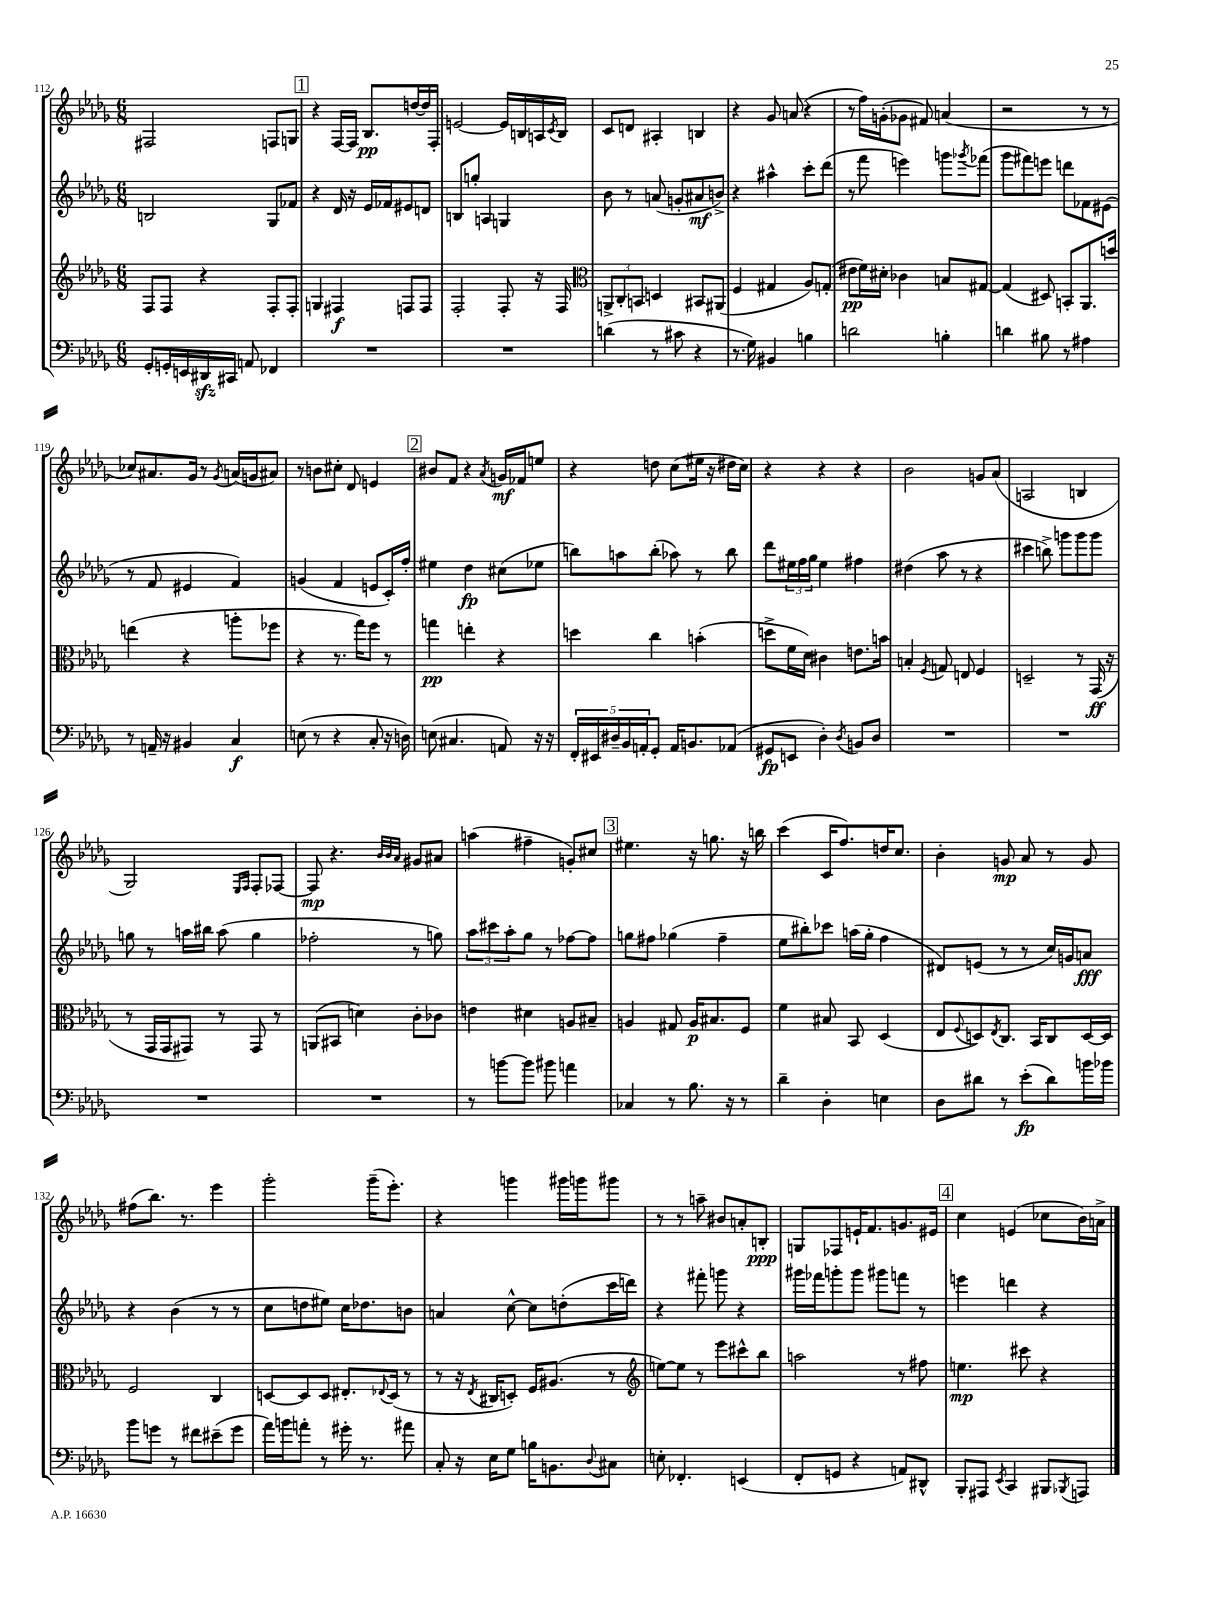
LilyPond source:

<<
\new StaffGroup <<
\new Staff = "s0" {
    \clef treble \key des \major \numericTimeSignature \time 6/8
    fis2 f8 g8 |
    \mark \markup { \box "1" } r4 f16~ f16 bes8.\pp d''16~ d''16 f16-. |
    e'2~ e'16 b16 a16 \acciaccatura { c'8 } b16 |
    c'8 d'8 ais4-. b4 |
    r4 ges'8 a'8( r4 |
    r8 f''16) g'16-.( ges'8 fis'8) a'4( |
    r2 r8 r8 |
    ces''8) ais'8. ges'16 r8 \acciaccatura { ges'8 } a'16( g'16 ais'8) |
    r8 b'8 cis''8-. des'8 e'4 |
    \mark \markup { \box "2" } bis'8 f'8 r4 \acciaccatura { aes'8 } g'16\mf fes'16 e''8 |
    r4 d''8 c''8( eis''16 r16 dis''16 c''16) |
    r4 r4 r4 |
    bes'2 g'8 aes'8( |
    a2 b4 |
    ges2) \grace { ees16 f16 } f8-. fes8~ |
    fes8\mp r4. \grace { bes'32 bes'32 aes'32 } gis'8 ais'8 |
    a''4( fis''4-- g'8-.) cis''8 |
    \mark \markup { \box "3" } eis''4. r16 g''8. r16 b''16 |
    c'''4( c'16 f''8.) d''16 c''8. |
    bes'4-. g'8\mp aes'8 r8 g'8 |
    fis''8( bes''8.) r8. ees'''4 |
    ges'''2-. ges'''16--( ees'''8.-.) |
    r4 g'''4 gis'''16 g'''16 gis'''8 |
    r8 r8 a''8-- bis'8 a'8-. b8-.\ppp |
    g8 fes8 e'16-! f'8. g'8. eis'16 |
    \mark \markup { \box "4" } c''4 e'4( ces''8 bes'16) a'16-> \bar "|." |
}
\new Staff = "s1" {
    \clef treble \key des \major \numericTimeSignature \time 6/8
    b2 ges8 fes'8 |
    \mark \markup { \box "1" } r4 des'16 r16 ees'16 fes'16 eis'8 d'8 |
    b8 g''8-. a4 g4 |
    bes'8 r8 a'8( g'8-. ais'8\mf b'8->) |
    r4 ais''4-^ c'''8-. des'''8( |
    r8 f'''8 e'''4) g'''8 \acciaccatura { ges'''8 } fes'''8( |
    ges'''8 fis'''8) e'''8 d'''8 fes'8 eis'8( |
    r8 f'8 eis'4 f'4) |
    g'4( f'4 e'8 c'16-.) f''16-. |
    \mark \markup { \box "2" } eis''4 des''4\fp cis''8( ees''8 |
    b''8) a''8 b''8-.( aes''8) r8 b''8 |
    des'''8 \tuplet 3/2 { eis''16 f''16 ges''16 } eis''4 fis''4 |
    dis''4( aes''8 r8 r4 |
    cis'''4 b''8->) g'''8 g'''8 g'''8 |
    g''8 r8 a''16 bis''16 a''8( g''4 |
    fes''2-. r8 g''8) |
    \tuplet 3/2 { aes''8 cis'''8 aes''8-. } ges''8 r8 fes''8~ fes''8 |
    \mark \markup { \box "3" } g''8 fis''8 ges''4( fis''4-- |
    ees''8 bis''8-.) ces'''8 a''16( ges''16-. f''4 |
    dis'8) e'8( r8 r8 c''16) g'16 a'8\fff |
    r4 bes'4( r8 r8 |
    c''8 d''8 eis''8) c''16 des''8. b'8 |
    a'4 c''8~-^ c''8 d''8-.( c'''16 d'''16) |
    r4 fis'''8-. g'''8 r4 |
    gis'''16 fes'''16 g'''8-. g'''8 gis'''8 f'''8 r8 |
    \mark \markup { \box "4" } e'''4 d'''4 r4 \bar "|." |
}
\new Staff = "s2" {
    \clef treble \key des \major \numericTimeSignature \time 6/8
    f8 f8 r4 f8-. f8-. |
    \mark \markup { \box "1" } g4 fis4\f f8 f8 |
    f2-. f8-. r16 f16 |
    \clef alto \tuplet 3/2 { a,8-> c8-. b,8 } d4 bis,8 ais,8( |
    f4 gis4 aes8) g8-.( |
    eis'8\pp f'16) dis'16-. ces'4 b8 gis8~ |
    gis4( dis8) b,8-. aes,8. d''16 |
    e''4( r4 a''8-. fes''8 |
    r4 r8. ges''16) f''8 r8 |
    \mark \markup { \box "2" } g''4\pp e''4-. r4 |
    d''4 c''4 b'4-.( |
    d''8-> f'16 des'16) cis'4 e'8. b'16 |
    b4-. \acciaccatura { f8 } g8 e8 f4 |
    d2-- r8 ges,16\ff( r16 |
    r8 ges,16 ges,16 gis,8) r8 gis,8 r8 |
    a,8( bis,8 d'4) c'8-. ces'8 |
    e'4 dis'4 a8 bis8-- |
    \mark \markup { \box "3" } a4 gis8 a16\p bis8. f8 |
    f'4 bis8 bes,8 des4( |
    ees8 \appoggiatura { f8 } d8) \acciaccatura { ees8 } c8. bes,16 c8 d16~ d16 |
    f2 c4 |
    d8~ d8 d8 eis8.-. \appoggiatura { ees8 } d16( r8 |
    r8 r16 \acciaccatura { ees8 } cis16 d8-.) f16 ais8.( r8 |
    \clef treble e''8~) e''8 r8 ees'''8 cis'''8-^ bes''8 |
    a''2 r8 fis''8 |
    \mark \markup { \box "4" } e''4.\mp cis'''8 r4 \bar "|." |
}
\new Staff = "s3" {
    \clef bass \key des \major \numericTimeSignature \time 6/8
    ges,8-. g,16-. e,16 dis,16\sfz cis,16 a,8 fes,4 |
    \mark \markup { \box "1" } R2. |
    R2. |
    d'4( r8 cis'8 r4 |
    r8. ges16) bis,4 b4 |
    d'2 b4-. |
    d'4 bis8 r8 ais4 |
    r8 a,16-- r16 bis,4 c4\f |
    e8( r8 r4 c8-. r16 d16) |
    \mark \markup { \box "2" } e8( cis4. a,8) r16 r16 |
    \tuplet 5/4 { f,16-. eis,16 dis16-- bes,16 a,16-. } ges,8-. a,16 b,8. aes,8( |
    gis,8\fp e,8 des4-.) \acciaccatura { des8 } b,8 des8 |
    R2. |
    R2. |
    R2. |
    R2. |
    r8 b'8~ b'8 bis'8 a'4 |
    \mark \markup { \box "3" } ces4 r8 bes8. r16 r8 |
    des'4-- des4-. e4 |
    des8 dis'8 r8 ees'8-.\fp( dis'8) b'16 bes'16 |
    bes'8 g'8 r8 fis'8 eis'8--( g'8 |
    aes'16) b'16 a'8-. r8 gis'16-. r8. ais'8 |
    c8-. r16 ees16 ges8 b16 b,8. \appoggiatura { des8 } cis8 |
    e8-. fes,4.-. e,4( |
    f,8-. g,8 r4 a,8) dis,8-^ |
    \mark \markup { \box "4" } bes,,8-. ais,,8 \acciaccatura { ees,8 } c,4 bis,,8 \acciaccatura { bes,,8 } a,,8 \bar "|." |
}
>>
>>
\layout { \context { \Score currentBarNumber = #112 } }
